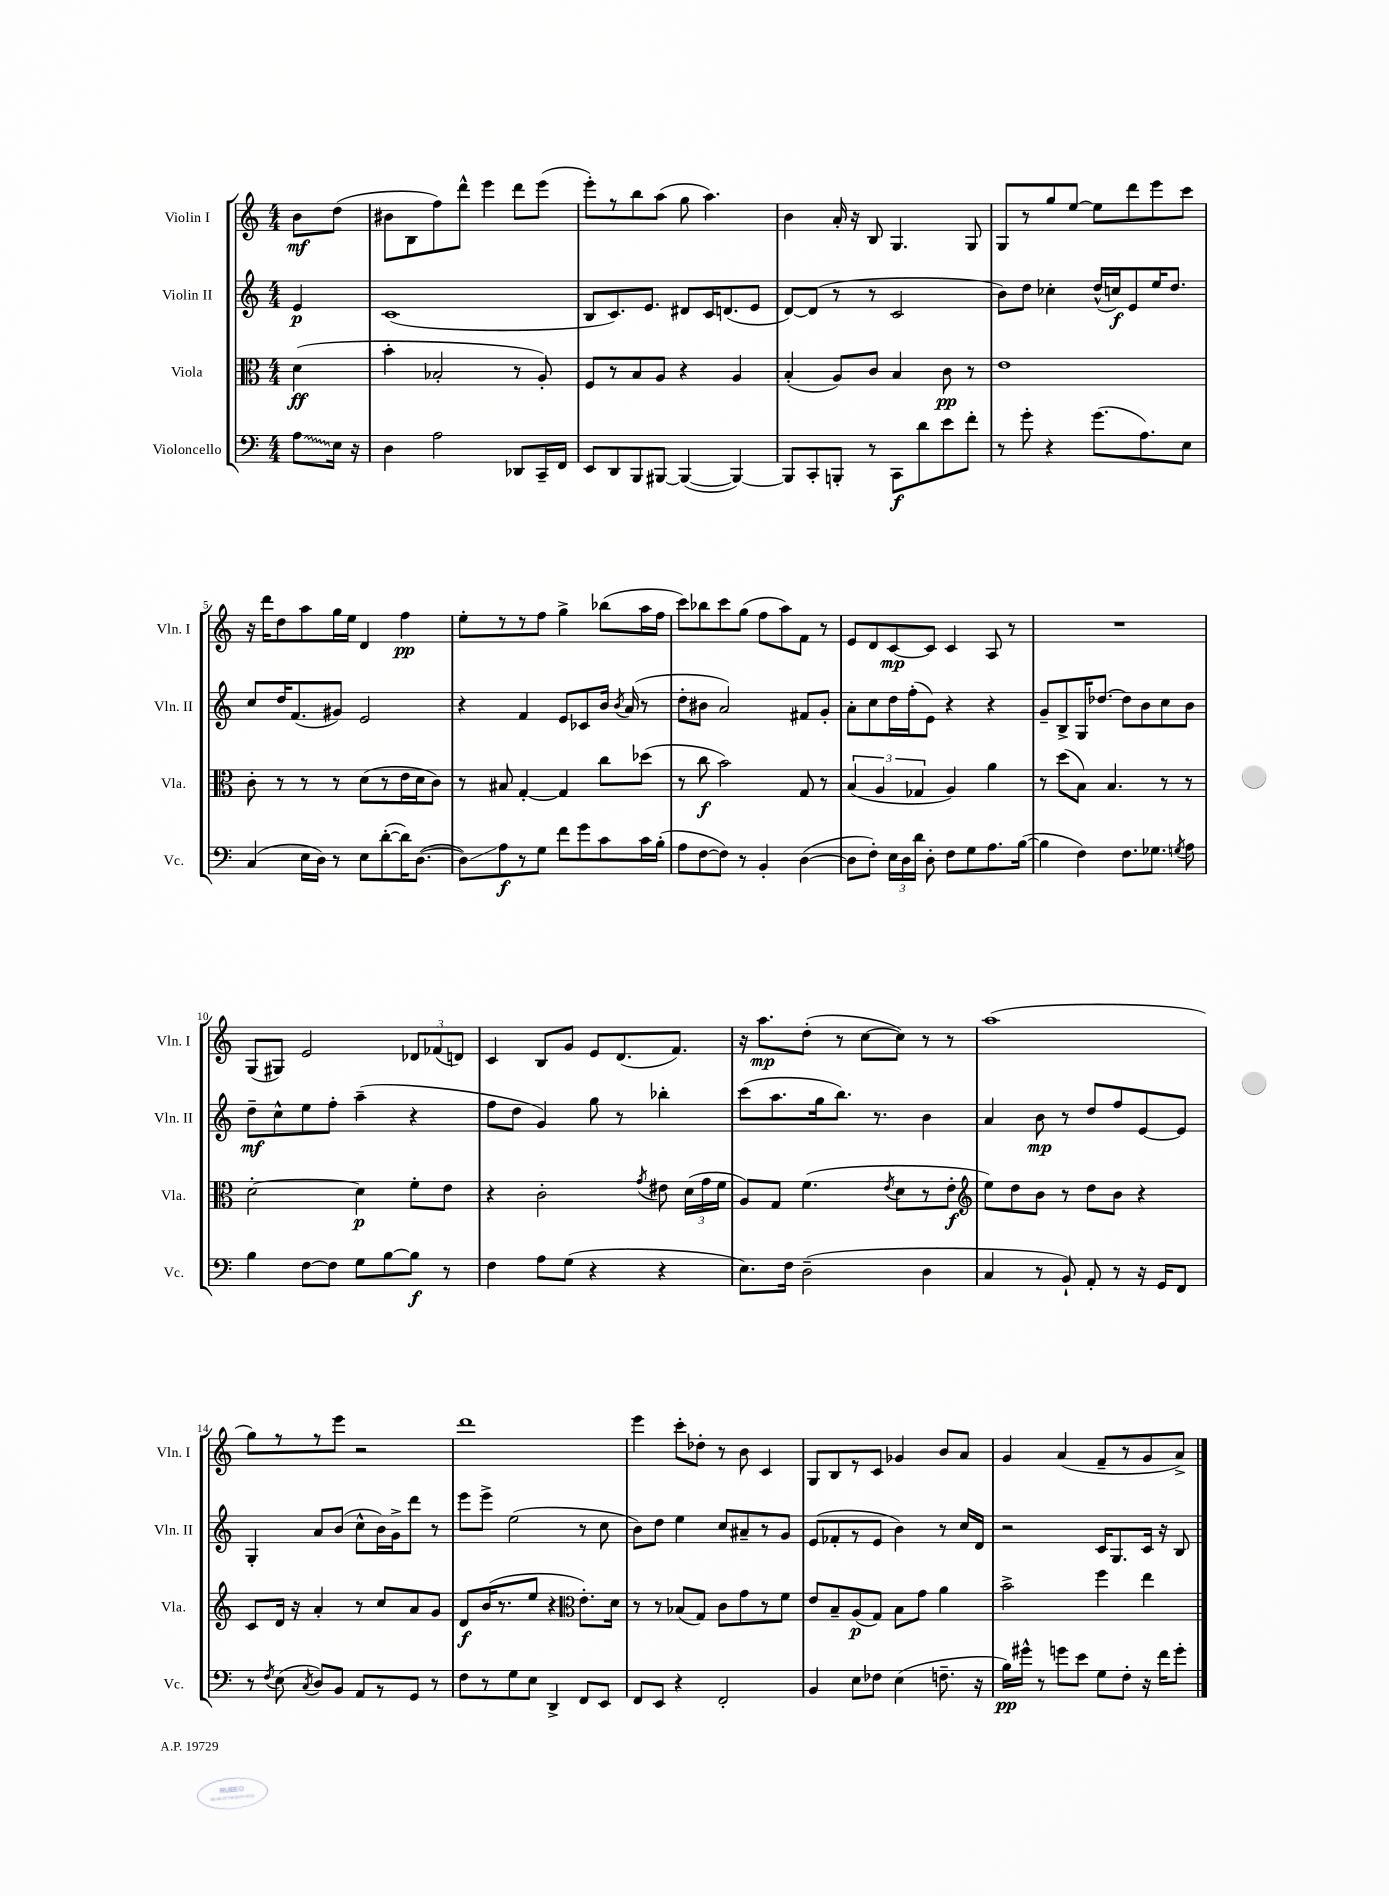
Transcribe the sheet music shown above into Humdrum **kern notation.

**kern	**kern	**kern	**kern
*staff4	*staff3	*staff2	*staff1
*clefF4	*clefC3	*clefG2	*clefG2
*k[]	*k[]	*k[]	*k[]
*M4/4	*M4/4	*M4/4	*M4/4
8A\L	(4d\	4e/	8b\L
16E\Jk	.	.	(8dd\J
16r	.	.	.
=	=	=	=
4D\	4b'\	(1c	8b#\L
.	.	.	8B\
2A\	2B-'/	.	8ff\)
.	.	.	8ddd^^\J
.	.	.	4eee\
8DD-/L	8r	.	8ddd\L
16CC~/L	8A'/)	.	(8eee\J
16FF/JJ	.	.	.
=	=	=	=
8EE/L	8F/L	8B/L	8eee'\L)
8DD/	8r	8.c/)	8r
8BBB/	8B/	.	8bb\
.	.	8.e/J	.
[8BBB#/J	8A/J	.	(8aa\J
(4BBB#/_	4r	8d#/L	8gg\
.	.	16c/K	4.aa\)
.	.	(8.d/	.
4BBB#/_)	4A/	.	.
.	.	8e/J	.
=	=	=	=
8BBB#/]L	(4B'/	[8d/L)	4b\
8CC'/	.	(8d/]J	.
8BBB'/J	8A/L)	8r	16a'/
.	.	.	16r
8r	8c/J	8r	8B/
8CC\L	4B/	2c/	4.G/
8d\	.	.	.
8e\	8c\	.	.
8f'\J	8r	.	8G/
=	=	=	=
8r	1e	8b\L)	8G/L
8g'\	.	8dd\J	8r
4r	.	4cc-'\	8gg/
.	.	.	[8ee/J
(8.g\L	.	(16dd^^/LL	8ee\]L
.	.	16cc/J)	.
.	.	8e/	8ddd\
8.A\)	.	.	.
.	.	16ee/K	8eee\
.	.	8.dd/J	.
8E\J	.	.	8ccc\J
=	=	=	=
(4C/	8c'\	8cc/L	16r
.	.	.	16ddd\LK
.	8r	16dd/K	8dd\
.	.	(8.f/	.
16E\LL	8r	.	8aa\
16D\JJ)	.	.	.
8r	8r	8g#/J)	16gg\L
.	.	.	16ee\JJ
8E\L	(8d\L	2e/	4d/
([8d'\	8r	.	.
16d\]K)	16e\L	.	4ff\
([8.D\J	16d\J	.	.
.	8c\J)	.	.
=	=	=	=
8D\]L)	8r	4r	8ee'\L
8A\	8B#/	.	8r
8r	[4G'/	4f/	8r
8G\J	.	.	8ff\J
8f\L	4G/]	8e/L	4gg^\
8g\	.	8c-/	.
8c\	8cc\L	16b/Jk	(8bb-\L
.	.	8qb/	.
.	.	(16a/	.
16c\L	(8dd-\J	8r	16aa\L
(16B'\JJ	.	.	16ff\JJ
=	=	=	=
8A\L	8r	8dd'\L	8ccc\L)
[8F\	8cc\	8b#\J	8bb-\
8F\]J)	2b\)	2a/)	8ccc\
8r	.	.	(8gg\J
4BB'/	.	.	8ff\L
.	.	.	8aa\)
([4D\	8G/	8f#/L	8f\J
.	8r	8g'/J	8r
=	=	=	=
8D\]L	(6B/	8a'\L	8e/L
8F'\J)	.	8cc\	8d/
.	6A/	.	.
24E\LL	.	16dd\L	[8c/
24D\	.	.	.
.	.	(16ff'\J	.
24d\JJ	6G-/	.	.
8D'\	.	8e\J)	8c/]J
8F\L	4A/)	4r	4c/
8G\	.	.	.
8.A\	4a\	4r	8A/
.	.	.	8r
([16B\Jk	.	.	.
=	=	=	=
4B\]	8r	8g~/L	1r
.	(8dd\L	8B^/	.
4F\)	8B\J)	16G/K	.
.	.	[8.dd-/J	.
.	4.B/	.	.
8.F\L	.	8dd-\]L	.
.	.	8b\	.
8.G-\J	.	.	.
.	8r	8cc\	.
8qG/	.	.	.
8A\	8r	8b\J	.
=	=	=	=
4B\	[2d'\	8dd~\L	(8G/L
.	.	8cc^^\	8G#/J)
[8F\L	.	8ee\	2e/
8F\]J	.	8ff'\J	.
8G\L	4d\]	(4aa~\	.
[8B\	.	.	.
8B\]J	8f'\L	4r	12d-/L
.	.	.	(12f-/
8r	8e\J	.	.
.	.	.	12d/J)
=	=	=	=
4F\	4r	8ff\L	4c/
.	.	8dd\J	.
8A\L	2c'\	4g/)	8B/L
(8G\J	.	.	8g/J
4r	.	8gg\	8e/L
.	.	8r	(8.d/
.	8qg/	.	.
4r	8e#\	4bb-'\	.
.	.	.	8.f/J)
.	(24d\LL	.	.
.	24g\	.	.
.	24f\JJ	.	.
=	=	=	=
8.E\L)	8A/L)	(8ccc\L	16r
.	.	.	8.aa\L
.	8G/J	8.aa\	.
16F\Jk	.	.	.
(2D~\	(4.f\	.	(8dd'\J
.	.	16gg\k	.
.	.	8.bb\J)	8r
.	.	.	[8cc\L
.	.	8.r	.
.	8qe/	.	.
.	8d\L	.	8cc\]J)
4D\	8r	4b\	8r
.	8e'\J	.	8r
=	=	=	=
*	*clefG2	*	*
4C/	8ee\L)	4a/	(1aa
.	8dd\	.	.
8r	8b\J	8b\	.
8BB`/)	8r	8r	.
8AA'/	8dd\L	8dd/L	.
8r	8b\J	8ff/	.
16r	4r	[8e/	.
16GG/LK	.	.	.
8FF/J	.	8e/]J	.
=	=	=	=
8r	8c/L	4G'/	8gg\L)
8qF/	.	.	.
(8E\	16d/Jk	.	8r
.	16r	.	.
8qC/	.	.	.
8D/L)	4a'/	8a/L	8r
8BB/J	.	(8b/J	8eee\J
8AA/L	8r	8cc^^\L	2r
8r	8cc/L	16b\L)	.
.	.	16g^\J	.
8GG/J	8a/	8ddd\J	.
8r	8g/J	8r	.
=	=	=	=
8F\L	8d/L	8eee\L	1ddd
8r	(16b/K	8eee^\J	.
.	8.r	.	.
8G\	.	(2ee\	.
8E\J	8ee/J	.	.
4DD^/	4r	.	.
*	*clefC3	*	*
8FF/L	8.e'\L)	8r	.
8EE/J	.	8cc\	.
.	16d\Jk	.	.
=	=	=	=
8FF/L	8r	8b\L)	4eee\
8EE/J	8r	8dd\J	.
4r	(8B-/L	4ee\	8ccc'\L
.	8G/J)	.	8dd-'\J
2FF'/	8c\L	8cc/L	8r
.	8g\	8a#~/	8b\
.	8r	8r	4c/
.	8f\J	8g/J	.
=	=	=	=
4BB/	8e/L	(8e/L	8G/L
.	8B~/	8f-'/	8B/
8E\L	(8A/	8r	8r
8F-\J	8G/J)	8e/J	8c/J
(4E\	8B\L	4b\)	4g-/
.	8g\J	.	.
8.F~\	4a\	8r	8b/L
.	.	16cc/LL	8a/J
16r	.	16d/JJ	.
=	=	=	=
16B\LL)	2b^\	2r	4g/
16g#^^\JJ	.	.	.
8r	.	.	.
8g\L	.	.	(4a/
8e\J	.	.	.
8G\L	4ff\	16c/LK	8f~/L
.	.	8.G/	.
8F'\J	.	.	8r
16r	4ee\	16c/Jk	8g/
16f\LK	.	16r	.
8g'\J	.	8B/	8a^/J)
==	==	==	==
*-	*-	*-	*-
